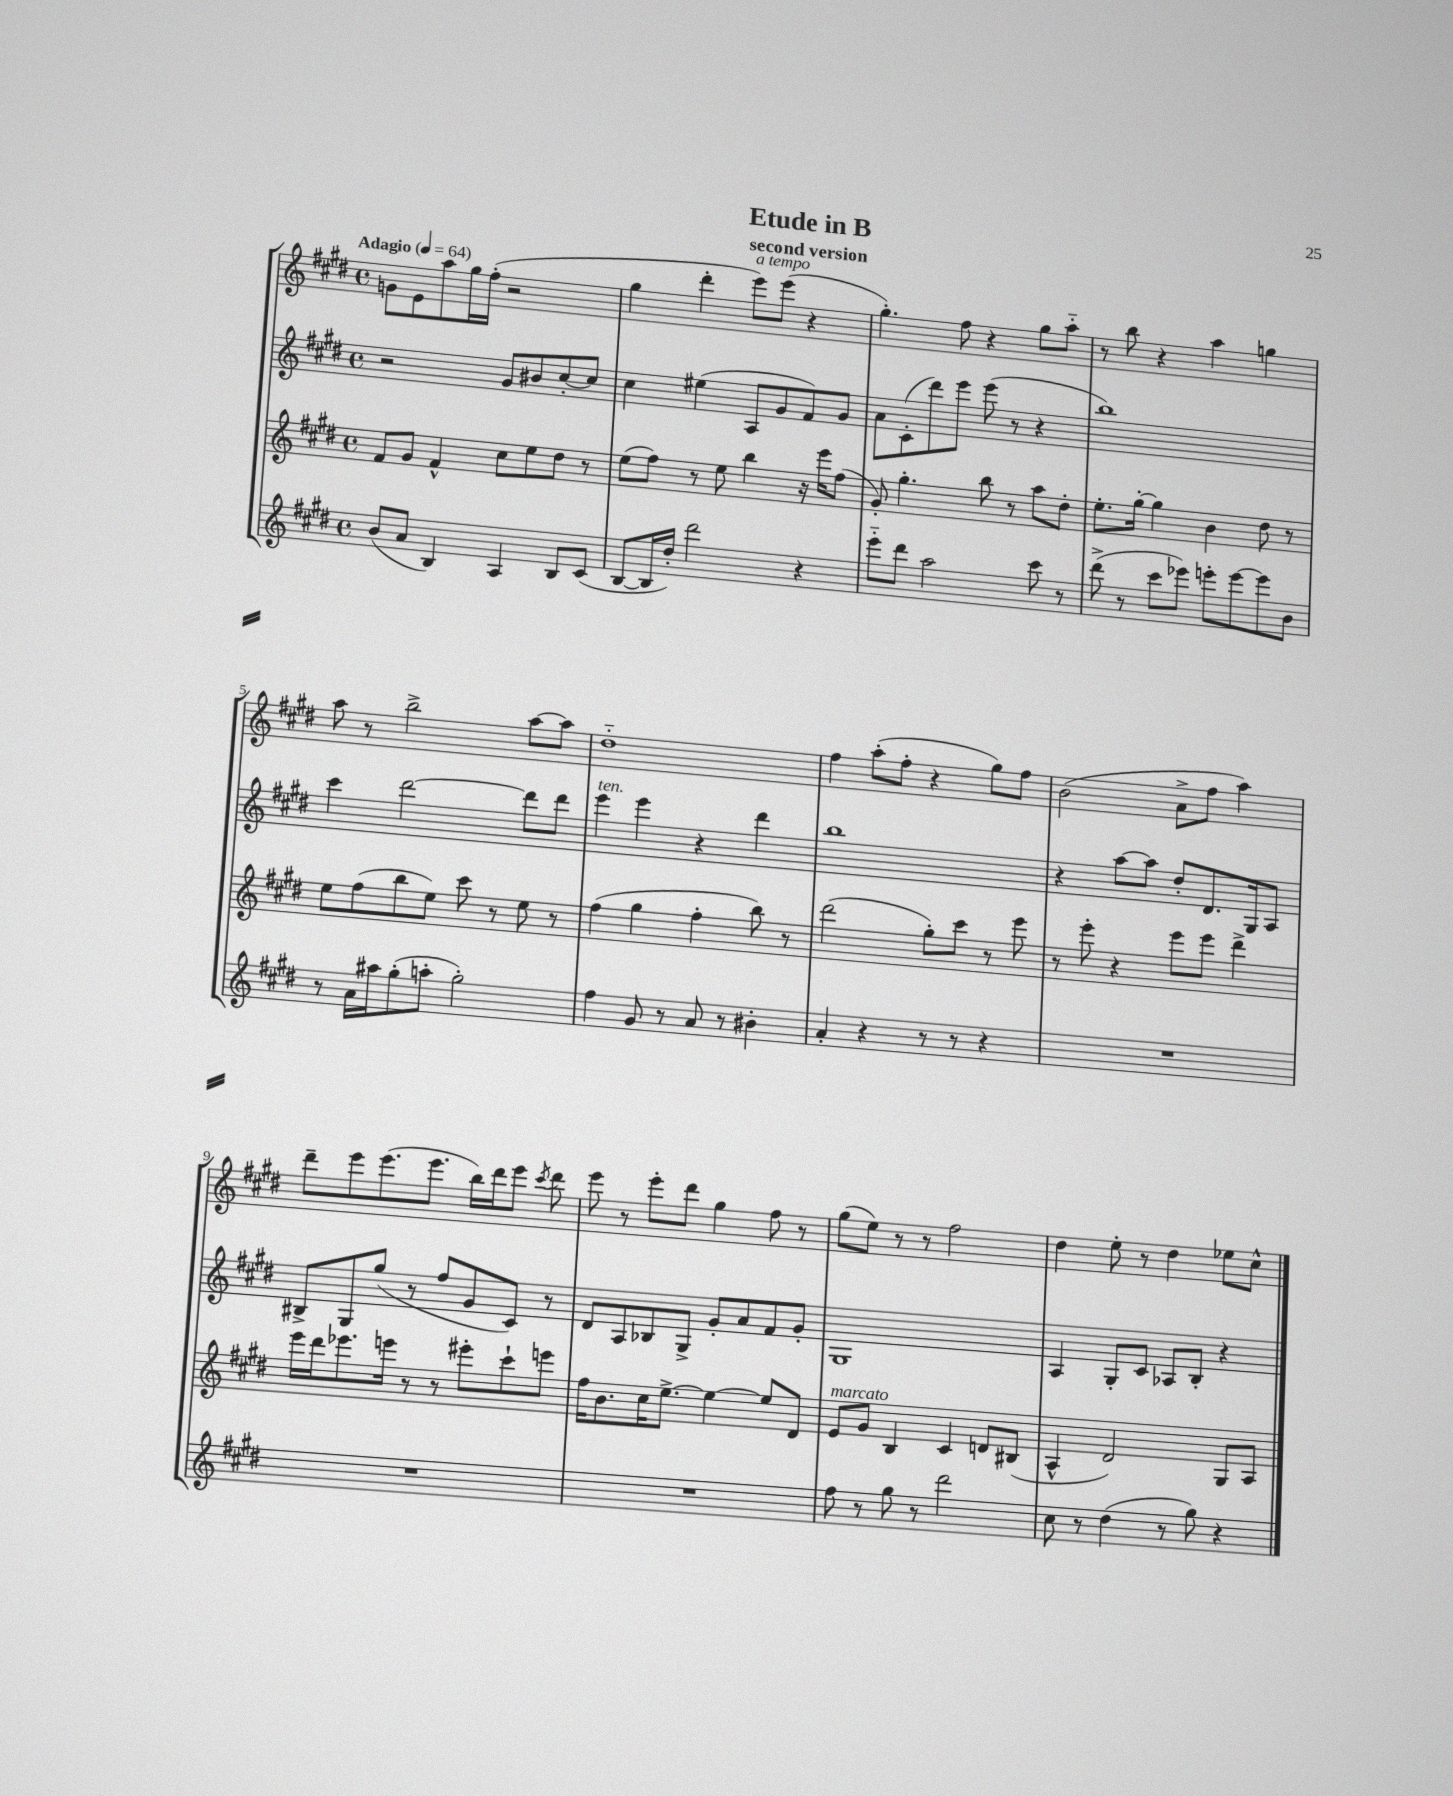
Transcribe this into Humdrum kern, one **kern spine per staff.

**kern	**kern	**kern	**kern
*part4	*part3	*part2	*part1
*staff4	*staff3	*staff2	*staff1
*clefG2	*clefG2	*clefG2	*clefG2
*k[f#c#g#d#]	*k[f#c#g#d#]	*k[f#c#g#d#]	*k[f#c#g#d#]
*M4/4	*M4/4	*M4/4	*M4/4
*met(c)	*met(c)	*met(c)	*met(c)
*MM64	*MM64	*MM64	*MM64
=1	=1	=1	=1
!	!	!	!LO:TX:a:B:t=Adagio
(8b/L	8f#/L	2r	8gn\L
8a/J	8g#/J	.	8e\
4B/)	4f#^^/	.	8aa\
.	.	.	16gg#\L
.	.	.	(16ff#'\JJ
4A/	8cc#\L	8g#/L	2r
.	8ee\	8b#X/	.
8B/L	8dd#\J	[8cc#'/	.
(8c#/J	8r	8cc#/J]	.
=2	=2	=2	=2
[8B/L	(8ee\L	4cc#\	4gg#\
16B/L]	8ff#\J)	.	.
16dd#'/JJ)	.	.	.
2ddd#\	8r	(4ee#X\	4ddd#'\
.	8ee\	.	.
!	!	!	!LO:TX:a:i:t=a tempo
.	4bb\	8A/L	8eee\L)
.	.	8g#/	(8eee\J
4r	16r	8f#/)	4r
.	16eee\KL	.	.
.	(8ff#\J	8g#/J	.
=3	=3	=3	=3
8eee\L	8g#'/)	8a\L	4.gg#'\)
8ddd#\J	4.gg#'\	(8c#'\	.
2aa\	.	8ddd#\)	.
.	.	8eee\J	8ff#\
.	8bb\	(8eee\	4r
.	8r	8r	.
8ccc#\	8aa\L	4r	8gg#\L
8r	8dd#'\J	.	8aa\J
=4	=4	=4	=4
(8ddd#^\	8.ee'\L	1bb)	8r
8r	.	.	8bb\
.	[16gg#'\Jk	.	.
8ccc#\L	4gg#\]	.	4r
8eee-X\J)	.	.	.
8eeen'\L	4b\	.	4aa\
[8eee\	.	.	.
8eee\]	8dd#\	.	4ggn\
8b\J	8r	.	.
!!LO:LB:g=z
=5	=5	=5	=5
8r	8ee\L	4ccc#\	8aa\
16a\LL	(8ff#\	.	8r
16aa#X\J	.	.	.
(8gg#'\	8bb\	[2ddd#\	2bb^\
8aan'\J	8ee\J)	.	.
2gg#'\)	8ccc#\	.	.
.	8r	.	.
.	8ee\	8ddd#\L]	[8aa\L
.	8r	8ddd#\J	8aa\J]
=6	=6	=6	=6
!	!	!LO:TX:a:i:t=ten.	!
4ff#\	(4ff#\	4eee\	1dd#
8g#/	4gg#\	4eee\	.
8r	.	.	.
8a/	4ff#'\	4r	.
8r	.	.	.
4b#X'\	8bb\)	4ddd#\	.
.	8r	.	.
=7	=7	=7	=7
4a'/	(2ddd#\	1bb	4ff#\
4r	.	.	(8aa'\L
.	.	.	8ff#'\J
8r	8gg#'\L)	.	4r
8r	8ccc#\J	.	.
4r	8r	.	8gg#\L)
.	8eee\	.	8ff#\J
=8	=8	=8	=8
1r	8r	4r	(2b\
.	8eee'\	.	.
.	4r	[8aa\L	.
.	.	8aa\J]	.
.	8eee\L	8dd#'/L	8a^\L
.	8eee\J	8.d#/	8ff#\J
.	4ddd#^\	.	4aa\)
.	.	16G#/k	.
.	.	8A/J	.
!!LO:LB:g=z
=9	=9	=9	=9
1r	16eee\LL	8B#X^/L	8ddd#~\L
.	16ddd#\J	.	.
.	8.eee-X\	8G#/	8eee\
.	.	(8gg#/J	(8.eee\
.	16eeen\Jk	.	.
.	8r	8r	.
.	.	.	8.eee\J
.	8r	8ff#/L	.
.	8eee#X'\L	8g#/	16bb\LL)
.	.	.	16ddd#\J
.	8ccc#`\	8c#/J)	8eee\J
.	.	.	8qccc#/
.	8eeen\J	8r	8ddd#\
=10	=10	=10	=10
1r	16ff#\KL	8d#/L	8eee\
.	8.b\	.	.
.	.	8A/	8r
.	16cc#\K	8B-X/	8eee'\L
.	[8.ee^\J	.	.
.	.	8G#^/J	8ddd#\J
.	4ee\_	8g#'/L	4gg#\
.	.	8a/	.
.	8ee/L]	8f#/	8ff#\
.	8d#/J	8g#'/J	8r
=11	=11	=11	=11
!	!LO:TX:a:i:t=marcato	!	!
8ff#\	8e/L	1G#	(8gg#\L
8r	8g#/J	.	8ee\J)
8gg#\	4B/	.	8r
8r	.	.	8r
2ddd#\	4c#/	.	2ff#\
.	8dn/L	.	.
.	(8B#X/J	.	.
=12	=12	=12	=12
8cc#\	4A^^/	4A/	4dd#\
8r	.	.	.
(4dd#\	2d#/)	8G#'/L	8ee'\
.	.	8c#/J	8r
8r	.	8A-X/L	4dd#\
8gg#\)	.	8B'/J	.
4r	8G#/L	4r	8ee-X\L
.	8A/J	.	8cc#^^\J
==	==	==	==
*-	*-	*-	*-
